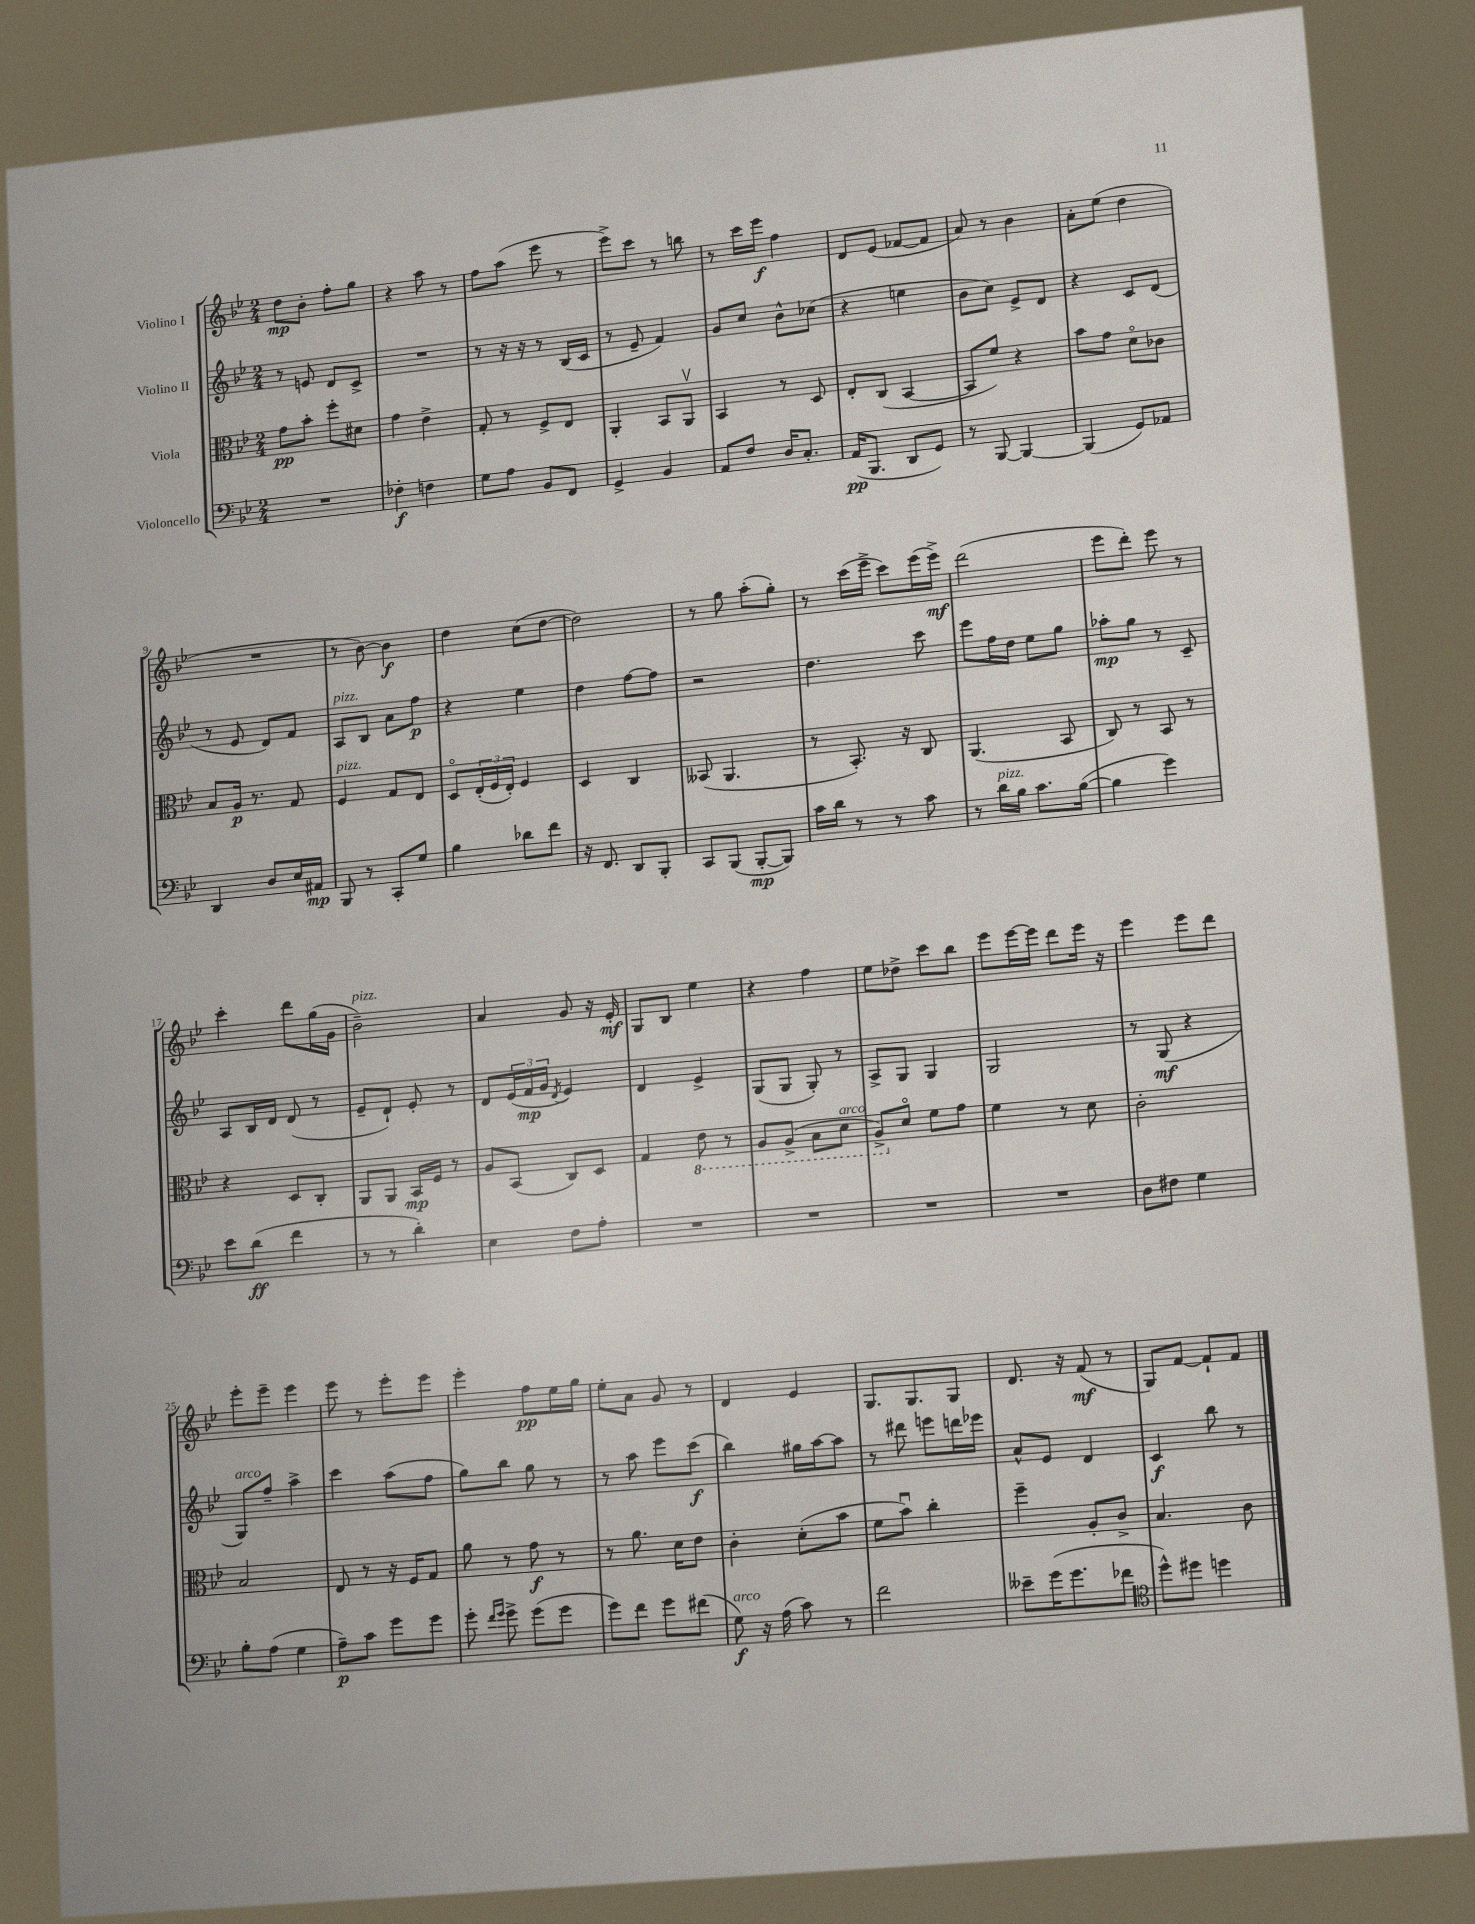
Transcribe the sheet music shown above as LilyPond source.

<<
\new StaffGroup <<
\new Staff = "s0" \with { instrumentName = "Violino I" } {
    \clef treble \key bes \major \numericTimeSignature \time 2/4
    d''8\mp bes'8-. f''8-. g''8 |
    r4 a''8 r8 |
    f''8 a''8( ees'''8 r8 |
    ees'''8->) c'''8 r8 b''8 |
    r8 c'''16 ees'''16\f f''4 |
    d'8 ees'8( fes'8~ fes'8 |
    a'8) r8 bes'4 |
    a'8-. ees''8( d''4 |
    R2 |
    r8 bes'8~) bes'4\f |
    d''4 c''8( d''8~ |
    d''2) |
    r8 g''8 a''8-.( g''8-.) |
    r8 c'''16( ees'''16-> c'''8) ees'''16( ees'''16->\mf) |
    d'''2( |
    ees'''8 d'''8-.) ees'''8 r8 |
    c'''4-. d'''8 g''16( g'16 |
    bes'2--^\markup { \italic "pizz." }) |
    a'4 g'8 r16 ees'16-.\mf |
    g8 bes8 ees''4 |
    r4 f''4 |
    ees''8 des''8-> c'''8 bes''8 |
    ees'''8 ees'''16~ ees'''16 d'''8 ees'''16 r16 |
    ees'''4 ees'''8 d'''8 |
    ees'''8-. ees'''8-- ees'''4 |
    ees'''8 r8 ees'''8-. ees'''8 |
    ees'''4-. f''8\pp ees''16 g''16 |
    ees''8-. a'8 g'8 r8 |
    d'4 ees'4 |
    g8. g8. g8 |
    d'8. r16 f'8\mf( r8 |
    g8) f'8~ f'8-! f'8 \bar "|." |
}
\new Staff = "s1" \with { instrumentName = "Violino II" } {
    \clef treble \key bes \major \numericTimeSignature \time 2/4
    r8 e'8 d'8 c'8-> |
    R2 |
    r8 r16 r16 r8 bes16( c'16 |
    r8 ees'8-- f'4) |
    g'8 c''8 bes'8-^ ces''8( |
    r4 e''4 |
    bes'8 c''8) ees'8-> d'8 |
    r4 c'8 d'8( |
    r8 ees'8 d'8) f'8 |
    a8^\markup { \italic "pizz." } bes8 a'8 f''8\p |
    r4 ees''4 |
    d''4 f''8~ f''8 |
    r2 |
    d''4. c'''8 |
    ees'''8 f''16 d''16 ees''8 g''8 |
    aes''8-.\mp g''8 r8 c'8-- |
    a8 bes16 d'16 d'8( r8 |
    ees'8-- d'8-!) ees'8-. r8 |
    d'8 \tuplet 3/2 { ees'16( f'16\mp g'16 } \acciaccatura { d'8 } ees'4) |
    d'4 ees'4-> |
    g8( g8 g8-.) r8 |
    a8-> g8 g4 |
    g2 |
    r8 g8\mf( r4 |
    g8^\markup { \italic "arco" }) f''8-- a''4-> |
    c'''4 a''8( f''8 |
    g''8) bes''8 g''8 r8 |
    r8 a''8 ees'''8 c'''8\f( |
    bes''4) gis''16 a''16~ a''8 |
    r8 dis'''8 e'''8 d'''16 ees'''16 |
    a'8-^ ees'8 d'4 |
    c'4\f bes''8 r8 \bar "|." |
}
\new Staff = "s2" \with { instrumentName = "Viola" } {
    \clef alto \key bes \major \numericTimeSignature \time 2/4
    g'8\pp bes'8-. f''8-. dis'8 |
    g'4 ees'4-> |
    g8-. r8 f8-> ees8 |
    a,4-. bes,8 a,8\upbow |
    bes,4 r8 d8 |
    ees8-. c8( bes,4~ |
    bes,8 f'8) r4 |
    bes'8 g'8 d'8\flageolet ces'8 |
    bes8 a16\p r8. g8 |
    f4^\markup { \italic "pizz." } g8 ees8 |
    d8\flageolet \tuplet 3/2 { ees16-.( f16 ees16-.) } f4 |
    d4 c4 |
    beses,8( a,4. |
    r8 bes,8.-.) r16 c8 |
    a,4.( bes,8 |
    c8) r8 bes,8 r8 |
    r4 d8 c8-. |
    a,8 a,8 bes,16\mp f16 r8 |
    a8 bes,8( c8) d8 |
    g4 \ottava #-1 ees8 r8 |
    a,8 a,8->( bes,8 d8^\markup { \italic "arco" } |
    a,8->) \ottava #0 d'8\flageolet f'8 g'8 |
    f'4 r8 d'8 |
    c'2-. |
    bes2 |
    ees8 r8 r16 f16 g8 |
    a'8 r8 g'8\f r8 |
    r8 a'8. d'16 ees'8 |
    c'4-. d'8-.( bes'8 |
    f'8 bes'8\downbow) c''4-. |
    f''4-- a8-. c'8-> |
    bes4. c'8 \bar "|." |
}
\new Staff = "s3" \with { instrumentName = "Violoncello" } {
    \clef bass \key bes \major \numericTimeSignature \time 2/4
    R2 |
    fes4-.\f f4 |
    g8 a8 bes,8 f,8 |
    g,4-> bes,4 |
    a,8 f8 d16 c8.-. |
    a,16\pp( bes,,8. d,8 g,8) |
    r8 bes,,8~ bes,,4~ |
    bes,,4( g,8) aes,8 |
    d,4 d8 ees16 ais,16\mp |
    bes,,8 r8 c,8-. g8 |
    bes4 des'8 f'8 |
    r16 f,8. d,8 bes,,8-. |
    c,8 bes,,8( bes,,8~-.\mp bes,,8) |
    c'16 d'16 r8 r8 c'8 |
    r8 d'16^\markup { \italic "pizz." } bes16 c'8. bes16~( |
    bes4 g'4) |
    ees'8 d'8\ff( f'4 |
    r8 r8 d'4-.) |
    ees4 f8 a8-. |
    R2 |
    R2 |
    R2 |
    R2 |
    d8 fis8 g4 |
    bes8-. a8( g4 |
    a8--\p) c'8 g'8 g'8 |
    g'8-. \grace { f'16 g'16 } g'8-> g'8( g'8 |
    g'8) f'8 g'8 fis'8( |
    g8\f^\markup { \italic "arco" }) r16 a16( c'8) r8 |
    f'2 |
    eeses'8-- g'16( g'8. fes'8 |
    \clef tenor d''8-^) dis''8 d''4 \bar "|." |
}
>>
>>
